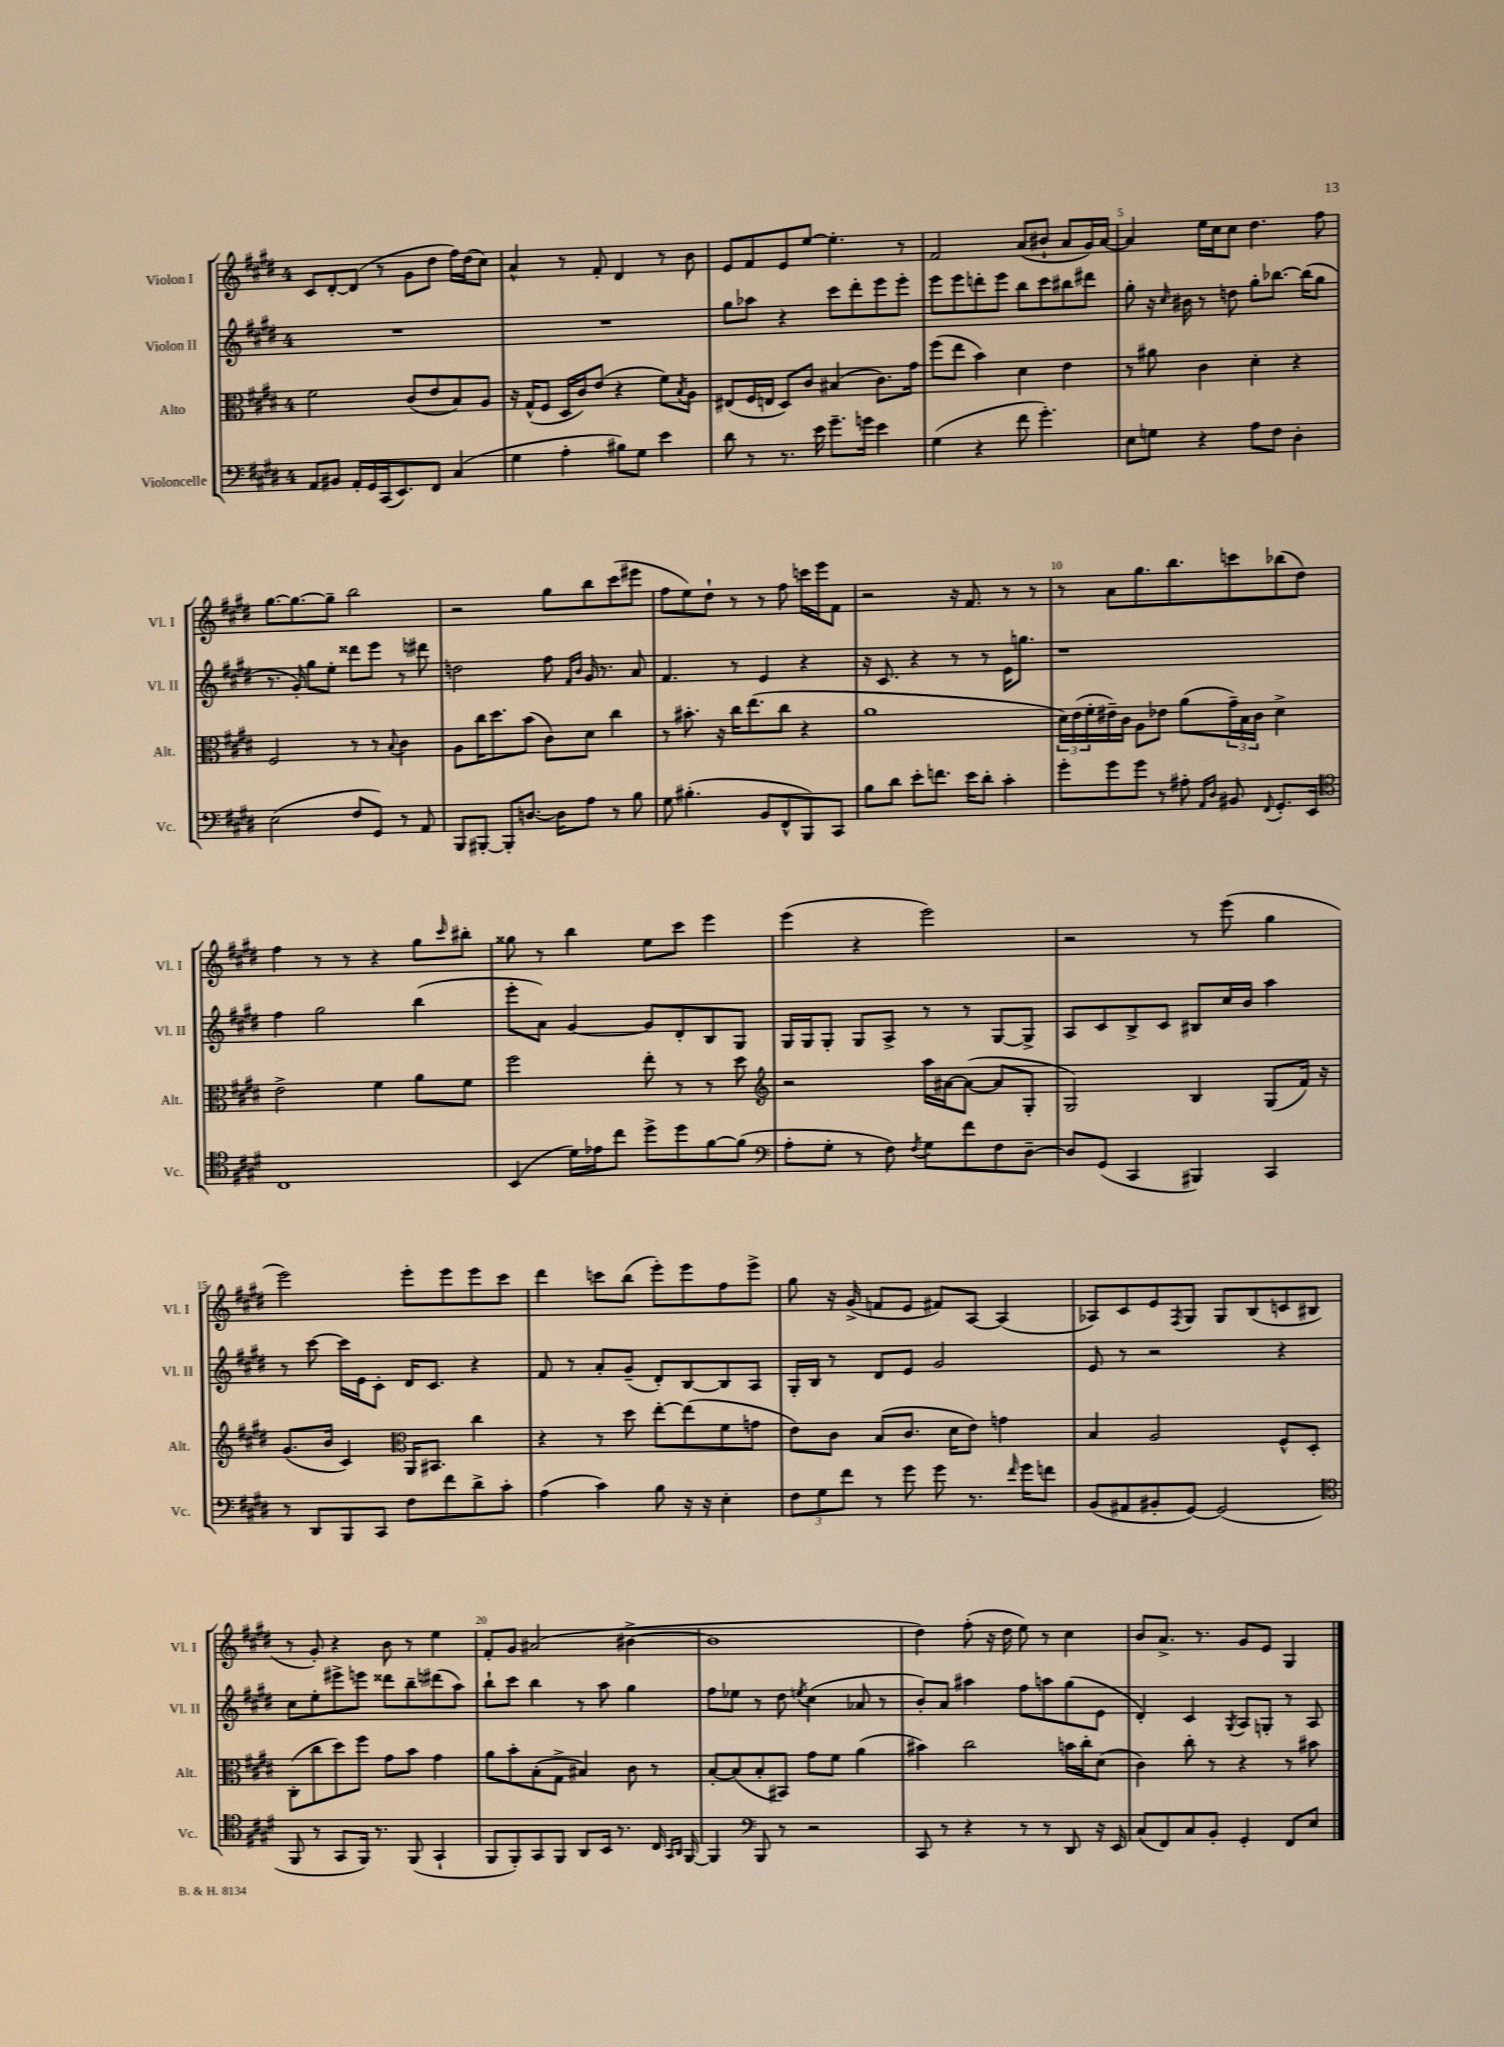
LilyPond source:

<<
\new StaffGroup <<
\new Staff = "s0" \with { instrumentName = "Violon I" shortInstrumentName = "Vl. I" } {
    \clef treble \key e \major \once \override Staff.TimeSignature.style = #'single-digit \time 4/4
    cis'8 dis'8~-. dis'8( r8 gis'8 dis''8 fis''16) dis''16( cis''8) |
    a'4-^ r8 fis'8-. dis'4 r8 b'8 |
    e'8 fis'8 e'8 e''8~ e''4.-. r8 |
    fis'2 a'8( bis'8-! a'8 gis'16) a'16~ |
    a'4 e''16 cis''16 cis''8 dis''4. fis''8 |
    gis''8.~ gis''8.~ gis''8-- b''2 |
    r2 gis''8 b''8 cis'''8( eis'''8 |
    fis''8 e''8) dis''8-! r8 r8 fis''8 c'''16 e'''16 fis'8 |
    r2 r16 fis'8. r8 r8 |
    r8 a'8 gis''8. b''8. c'''8 bes''8( dis''8) |
    fis''4 r8 r8 r4 gis''8 \grace { cis'''16 } bis''8-. |
    gisis''8 r8 b''4 e''8 cis'''8 e'''4 |
    e'''4( r4 e'''2) |
    r2 r8 e'''8( gis''4 |
    e'''2) e'''8-. e'''8 e'''8 cis'''8 |
    dis'''4 c'''8 b''8( e'''8-.) e'''8 fis''8 e'''8-> |
    gis''8 r16 gis'16->( f'8 e'8 fis'8) a8~ a4( |
    aes8) cis'8 e'8 \acciaccatura { fis8 } gis8 gis8 b8( c'8 bis8 |
    r8 gis'8-.) r4 b'8 r8 e''4 |
    fis'8-. gis'8 ais'2( bis'4~-> |
    bis'1 |
    dis''4) fis''8-.( r16 dis''16 e''8) r8 cis''4 |
    b'8 a'8.-> r8. gis'8 e'8 gis4 \bar "|." |
}
\new Staff = "s1" \with { instrumentName = "Violon II" shortInstrumentName = "Vl. II" } {
    \clef treble \key e \major \once \override Staff.TimeSignature.style = #'single-digit \time 4/4
    R1 |
    R1 |
    gis''8 aes''8 r4 cis'''8 dis'''8-. e'''8 e'''8-. |
    e'''8 e'''8 d'''8-. e'''8 b''8 cis'''8 bis''8 dis'''8 |
    gis''8-. r16 \grace { cis''16 } bis'16 r8 d''8 gis''8-. bes''8.~ bes''16( gis''8 |
    r8. gis'16-.) gis''8 e''8-. disis'''8 e'''8 r8 dis'''8 |
    d''2 fis''8 \grace { fis'16 b'16 } gis'16 r8. a'8 |
    fis'4. r8 e'4 r4 |
    r16 cis'8. r4 r8 r8 e'16 g''8. |
    r1 |
    fis''4 gis''2 b''4( |
    e'''8-. a'8) gis'4~ gis'8 dis'8-. b8 gis8 |
    gis16 gis16 gis8-. gis8 a8-> r8 r8 gis8~ gis8-> |
    a8 cis'8 b8-> cis'8 bis8 cis''16 b'16 a''4 |
    r8 cis'''8~ cis'''16 e'16 cis'8-. dis'16 cis'8. r4 |
    fis'8 r8 a'8-. gis'8--( dis'8-.) b8~ b8 a8 |
    gis16-. b16 r8 dis'8 e'8 gis'2 |
    e'8 r8 r2 r4 |
    cis''8 e''8-. eis'''8-> e'''8 disis'''8 b''8-- dis'''8( a''8) |
    b''8-! cis'''8 b''4 r8 a''8 gis''4 |
    fis''8 ees''8 r8 dis''8 \acciaccatura { e''8 } cis''4( aes'8 r8 |
    b'8-.) a'8 ais''4 fis''8 a''8 gis''8( e'8 |
    dis'4-.) cis'4 \acciaccatura { gis8 } a8 g8-. r8 a8 \bar "|." |
}
\new Staff = "s2" \with { instrumentName = "Alto" shortInstrumentName = "Alt." } {
    \clef alto \key e \major \once \override Staff.TimeSignature.style = #'single-digit \time 4/4
    fis'2 cis'8( e'8 b8) a8 |
    r16 gis16-^( fis8 dis16 cis'16) e'8( r4 fis'8) \acciaccatura { b8 } a8 |
    eis8( fis16 e16 dis8) cis'8 bis4( cis'8.) gis'16 |
    fis''8( e''8 b'4) dis'4 e'4 |
    r8 ais'8 cis'4 dis'4-. r4 |
    fis2 r8 r8 \appoggiatura { b8 } cis'4 |
    a8 cis''16 dis''8. b'8( cis'8) dis'8 cis''4 |
    r8 bis'8.-. r16 cis''16 e''8.( cis''8 r4 |
    a'1 |
    \tuplet 3/2 { dis'16) e'16( fis'16-. } eis'16--) cis'16 a8 ees'8 a'8( \tuplet 3/2 { gis'16--) b16 cis'16 } dis'4-> |
    e'2-> fis'4 a'8 fis'8 |
    fis''2 e''8-. r8 r8 dis''8 |
    \clef treble r2 a''16 ais'16~ ais'8~( ais'8 gis8-. |
    gis2) b4 gis8( fis'16) r16 |
    gis'8.( b'16 cis'4) \clef alto a,16 bis,8. cis''4 |
    r4 r8 dis''8 e''8~-. e''8( fis'8 g'8 |
    e'8) cis'8 b8( cis'8. dis'16 e'8) g'4 |
    b4 a2 fis8-^ dis8-. |
    cis8-.( cis''8 dis''8) fis''8 gis'8 b'8 gis'4 |
    a'8 b'8-. b8-.( gis8-> bis4) cis'8 r8 |
    b8~-. b8( b8-. bis,8) gis'8 fis'8 a'4( |
    bis'4) cis''2 b'16 cis''16-. dis'8( |
    cis'4) cis''8-. r8 r4 r8 bis'8 \bar "|." |
}
\new Staff = "s3" \with { instrumentName = "Violoncelle" shortInstrumentName = "Vc." } {
    \clef bass \key e \major \once \override Staff.TimeSignature.style = #'single-digit \time 4/4
    a,8 bis,8 a,16-. gis,16 cis,16( e,8.) fis,8 cis4( |
    gis4 a4-. bis8) gis8 e'4 |
    dis'8 r8 r8. e'16 gis'8.-- g'16 e'4 |
    gis4( r4 fis'8 gis'4.-.) |
    e8 g8 r4 a8 fis8 dis4-. |
    e2( fis8 gis,8) r8 a,8 |
    b,,8 bis,,8~-. bis,,8-. d8.~ d16 a8 r8 b8 |
    gis8 bis4.-.( b,8 fis,8-^ b,,8) cis,8 |
    b8 dis'8 e'8-. f'8. e'16 dis'8-. cis'4-. |
    gis'8-. gis'8 gis'8 r8 ais8-. \grace { a,16 dis16 } bis,8 \appoggiatura { fis,8 } gis,8.-. e,16 |
    \clef tenor cis1 |
    b,4( dis'16) ees'16 cis''8 dis''8-> dis''8 fis'8~ fis'8( |
    \clef bass a8-. gis8-. r8 fis8) \acciaccatura { fis8 } gis8 fis'8 fis8 dis8~-- |
    dis8 gis,8( cis,4 bis,,4) cis,4 |
    r8 dis,8 b,,8 cis,8 fis8 fis'8 dis'8-> cis'8-. |
    a4( cis'4) b8 r16 r16 e4-. |
    \tuplet 3/2 { fis8 gis8 fis'8 } r8 gis'8 gis'8 r8. \grace { fis'16 } gis'16 f'8 |
    b,8( ais,8 bis,8-. gis,8~) gis,2( |
    \clef tenor fis,8 r8 gis,8 fis,16) r8. fis,8( gis,4-! |
    fis,8 fis,8-.) gis,8 fis,8 a,8 b,16 r8. cis16 \grace { gis,16 a,16 } fis,16~ |
    fis,4 \clef bass b,,8 r8 r2 |
    cis,8 r8 r4 r8 r8 dis,8 r16 e,16 |
    cis8( fis,8) cis8 b,8-. gis,4-. fis,8 e8 \bar "|." |
}
>>
>>
\layout { \context { \Score \override BarNumber.break-visibility = ##(#f #t #t) barNumberVisibility = #(every-nth-bar-number-visible 5) } }
